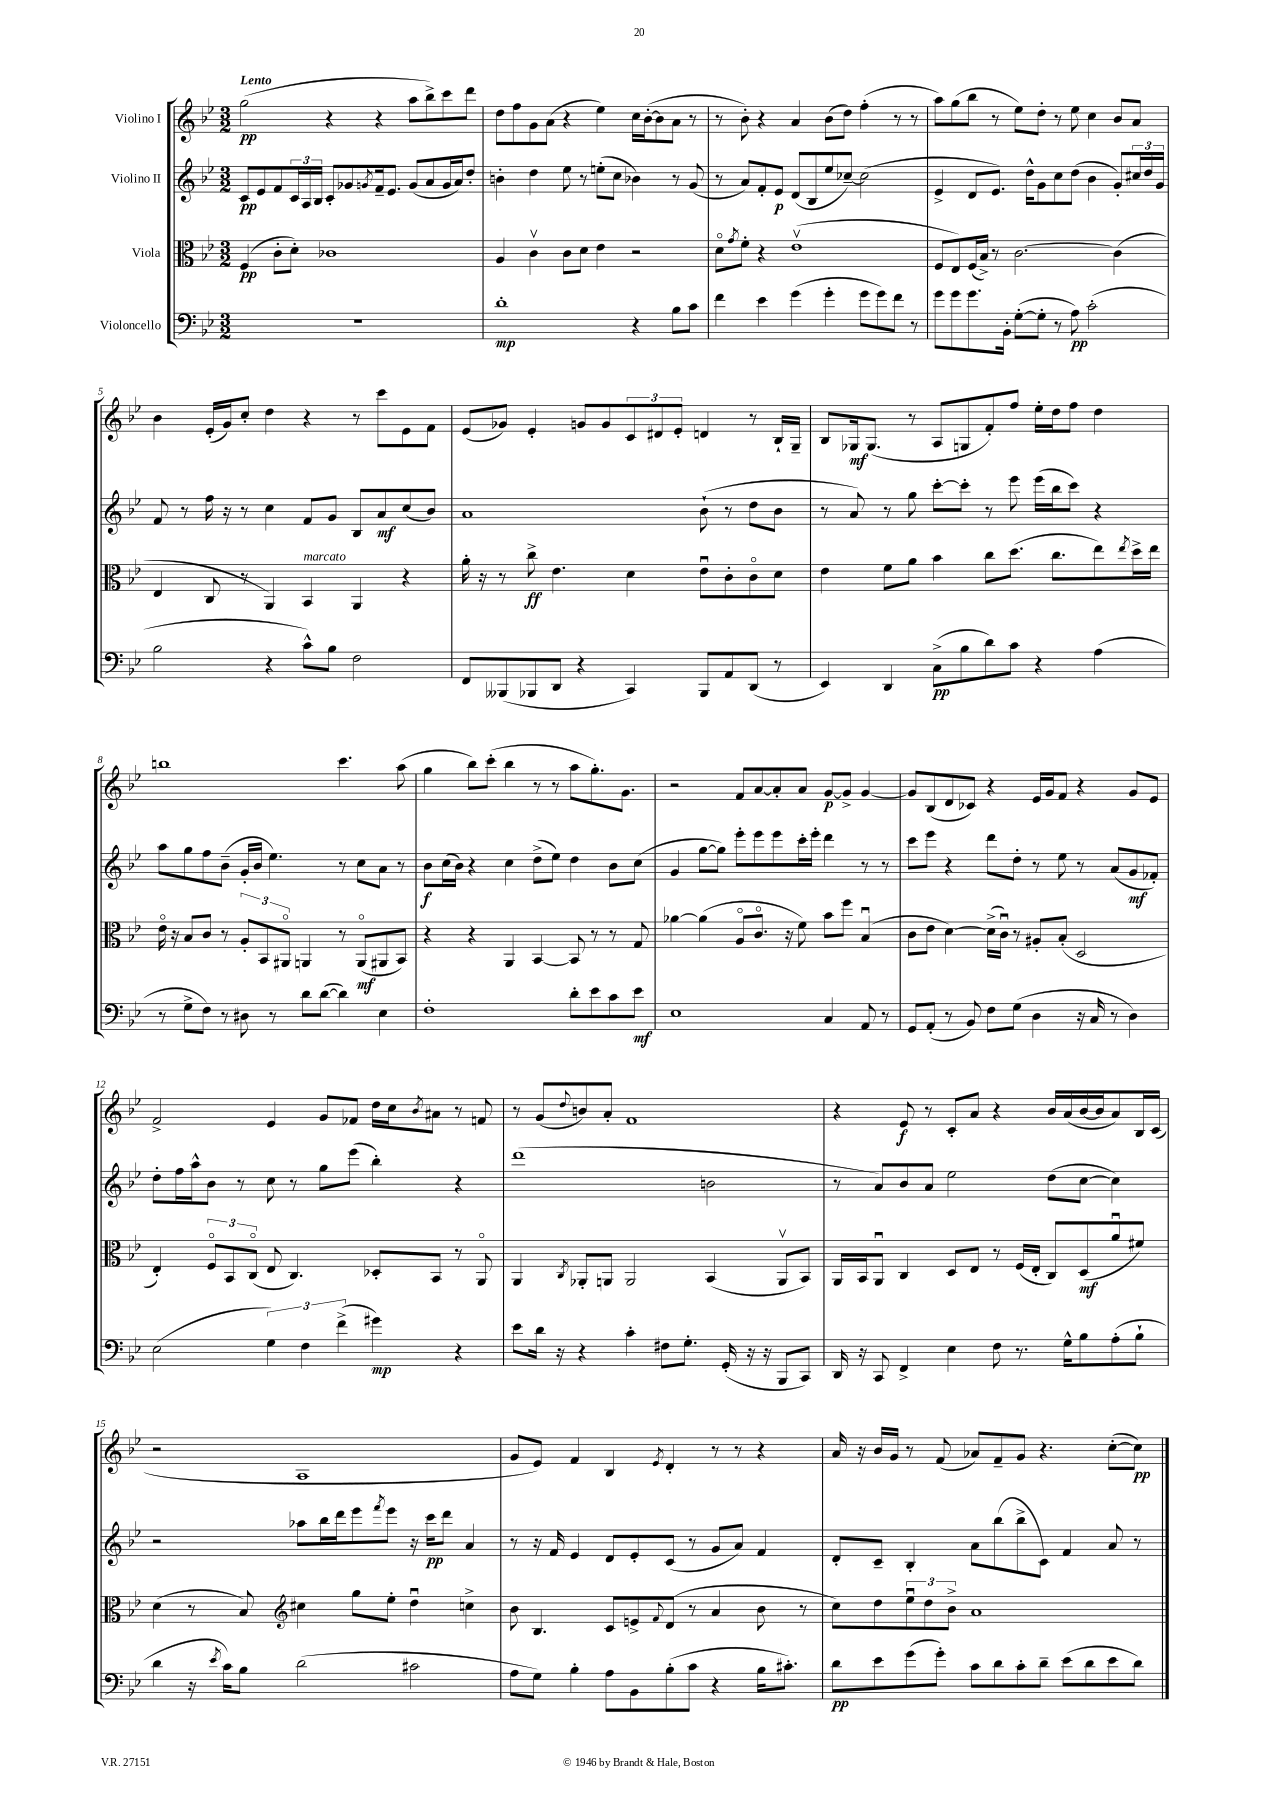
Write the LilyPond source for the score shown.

<<
\new StaffGroup <<
\new Staff = "s0" \with { instrumentName = "Violino I" } {
    \clef treble \key bes \major \numericTimeSignature \time 3/2 \tempo "Lento"
    g''2\pp( r4 r4 a''8 bes''8->) c'''8 d'''8 |
    d''8 f''8 g'8 a'8( r4 ees''4) c''16 bes'16~-.( bes'8 a'8 r8 |
    r8 bes'8-.) r4 a'4 bes'8( d''8) f''4-.( r8 r8 |
    a''8) g''8( bes''8 r8 ees''8) d''8-. r8 ees''8 c''4 bes'8 a'8 |
    bes'4 ees'16-.( g'16) c''8-. d''4 r4 r8 c'''8 ees'8 f'8 |
    ees'8( ges'8) ees'4-. g'8 g'8 \tuplet 3/2 { c'8 dis'8 ees'8-. } d'4 r8 bes16-! g16-- |
    bes8 ges16\mf ges8.( r8 a8 g8 f'8-.) f''8 ees''16-. d''16 f''8 d''4 |
    b''1 c'''4. a''8( |
    g''4 bes''8) c'''8-.( bes''4 r8 r8 a''8 g''8.-.) g'8. |
    r2 f'8 a'8~ a'8-. a'8 g'8~\p g'8-> g'4~ |
    g'8 bes8( d'8 ces'8) r4 ees'16 g'16 f'8 r4 g'8 ees'8 |
    f'2-> ees'4 g'8 fes'8 d''16 c''16 \acciaccatura { bes'8 } ais'8 r8 f'8 |
    r8 g'8( \appoggiatura { d''8 } b'8) a'8-. f'1 |
    r4 ees'8\f r8 c'8-. a'8 r4 bes'16 a'16( bes'16~ bes'16 a'8) bes16 c'16( |
    r2 a1 |
    g'8 ees'8) f'4 bes4 \acciaccatura { ees'8 } d'4-. r8 r8 r4 |
    a'16 r16 bes'16 g'16 r8 f'8( aes'8) f'8-- g'8 r4. c''8~-.( c''8\pp) \bar "|." |
}
\new Staff = "s1" \with { instrumentName = "Violino II" } {
    \clef treble \key bes \major \numericTimeSignature \time 3/2
    c'8\pp ees'8 f'8 \tuplet 3/2 { c'16 a16 bes16 } c'8-. ges'8 \acciaccatura { g'8 } f'16-- ees'8. g'8( a'8 g'16 a'16) d''8-. |
    b'4-. d''4 ees''8 r8 e''8-.( c''8 bes'4) r8 g'8( |
    r8 a'8) f'8-. ees'8\p d'8( bes8 ees''8 ces''8~--) ces''2( |
    ees'4-> d'8 ees'8.) d''16-^ g'8 c''8 d''8( bes'4 g'8-.) \tuplet 3/2 { cis''16 d''16 g'16 } |
    f'8 r8 f''16 r16 r8 c''4 f'8 g'8 bes8 a'8\mf c''8( bes'8) |
    a'1 bes'8-!( r8 d''8 bes'8 |
    r8 a'8) r8 g''8 c'''8~-. c'''8-. r8 ees'''8 ees'''16( bes''16 c'''8) r4 |
    a''8 g''8 f''8 bes'8--( g'16-. bes'16 ees''4.) r8 c''8 a'8 r8 |
    bes'8\f c''16( bes'16) r4 c''4 d''8->( ees''8) d''4 bes'8 c''8( |
    g'4 g''8~ g''8) ees'''8-. ees'''8 ees'''8 c'''16-. ees'''16-. d'''4 r8 r8 |
    c'''8 ees'''8 r4 d'''8 d''8-. r8 ees''8 r8 a'8( g'8\mf fes'8-.) |
    d''8-. f''16 a''16-^ bes'8 r8 c''8 r8 g''8 ees'''8( bes''4-.) r4 |
    d'''1( b'2 |
    r8 a'8) bes'8 a'8 ees''2 d''8( c''8~ c''4) |
    r2 aes''8 bes''16 d'''16 ees'''8 \acciaccatura { f'''8 } ees'''8 r16 c'''16\pp d'''8 a'4 |
    r8 r16 f'16 ees'4 d'8 ees'8-. c'8( r8 g'8 a'8) f'4 |
    d'8-. c'8-- bes4-. a'8 bes''8( bes''8-> c'8) f'4 a'8 r8 \bar "|." |
}
\new Staff = "s2" \with { instrumentName = "Viola" } {
    \clef alto \key bes \major \numericTimeSignature \time 3/2
    f4\pp( c'8-. d'8-.) ces'1 |
    a4 c'4\upbow c'8 d'8 ees'4 r2 |
    d'8\flageolet \acciaccatura { g'8 } f'8-. r4 ees'1\upbow( |
    f8 ees8) f16( bes16->) r8 c'2.~ c'4( |
    ees4 c8 r8 a,4) bes,4^\markup { \italic "marcato" } a,4 r4 |
    a'16-. r16 r8 c''8->\ff ees'4. d'4 ees'8\downbow c'8-. c'8\flageolet d'8 |
    ees'4 f'8 a'8 bes'4 c''8 d''8.( c''8. ees''8) \acciaccatura { ees''8 } d''16-> ees''16 |
    ees'16\flageolet r16 bes8 c'8 r8 \tuplet 3/2 { a8-. bes,8 ais,8\flageolet } a,4 r8 a,8\flageolet\mf( ais,8 bes,8) |
    r4 r4 a,4 bes,4~ bes,8 r8 r8 g8 |
    aes'4~ aes'4( a8\flageolet c'8.\flageolet r16 f'8) bes'8 f''8 bes4\downbow( |
    c'8 ees'8 d'4~) d'16->( c'16\downbow) r8 ais8-. bes8-.( d2 |
    ees4-.) \tuplet 3/2 { f8\flageolet bes,8 c8\flageolet( } ees8 c4.) des8-. bes,8 r8 a,8\flageolet |
    a,4 \acciaccatura { c8 } aes,8-. a,8 a,2 bes,4( a,8\upbow bes,8) |
    a,16 bes,16 a,8\downbow c4 d8 ees8 r8 f16( ees16-. c8) d8\mf( a'8\downbow fis'8) |
    d'4( r8 bes8) \clef treble cis''4 g''8 ees''8-. d''4\downbow c''4-> |
    bes'8 bes4. c'8 e'8-> \appoggiatura { f'8 } d'8( r8 a'4 bes'8 r8 |
    c''8) d''8 \tuplet 3/2 { ees''8\downbow d''8 bes'8-> } a'1 \bar "|." |
}
\new Staff = "s3" \with { instrumentName = "Violoncello" } {
    \clef bass \key bes \major \numericTimeSignature \time 3/2
    R1. |
    d'1-.\mp r4 bes8 c'8 |
    f'4 ees'4 g'4( g'4-. g'8 g'8) f'8 r8 |
    g'8 g'8 g'8. bes,16-. g8~-.( g8-. r8 a8\pp) c'2-.( |
    bes2 r4 c'8-^) bes8 f2 |
    f,8 beses,,8( bes,,8 d,8 r4 c,4) bes,,8 a,8 d,8( r8 |
    ees,4) d,4 c8->\pp( bes8 d'8) c'8 r4 a4( |
    r8 g8-> f8) r8 dis8 r8 d'8 d'8~( d'4) ees4 |
    f1-. d'8-. ees'8 c'8 ees'8\mf |
    ees1 c4 a,8 r8 |
    g,8 a,8-.( r8 bes,8) f8 g8( d4 r16 c16 r8 d4) |
    ees2( \tuplet 3/2 { g4) f4 f'4->( } gis'4\mp) r4 |
    ees'8 d'16 r16 r4 c'4-. fis8 g8.-. g,16-.( r16 r16 bes,,8 c,8) |
    d,16 r16 c,8 f,4-> ees4 f8 r8. g16-^ bes8 a8-.( bes8-! |
    d'4 r16 \acciaccatura { ees'8 } c'16) bes8 d'2( cis'2 |
    a8 g8) bes4-. a8 bes,8 bes8-.( c'8 r4 bes16 cis'8.-.) |
    d'8\pp ees'8 g'8( g'8-.) c'8 d'8 c'8-. d'8-- ees'8( d'8 ees'8 d'8) \bar "|." |
}
>>
>>
